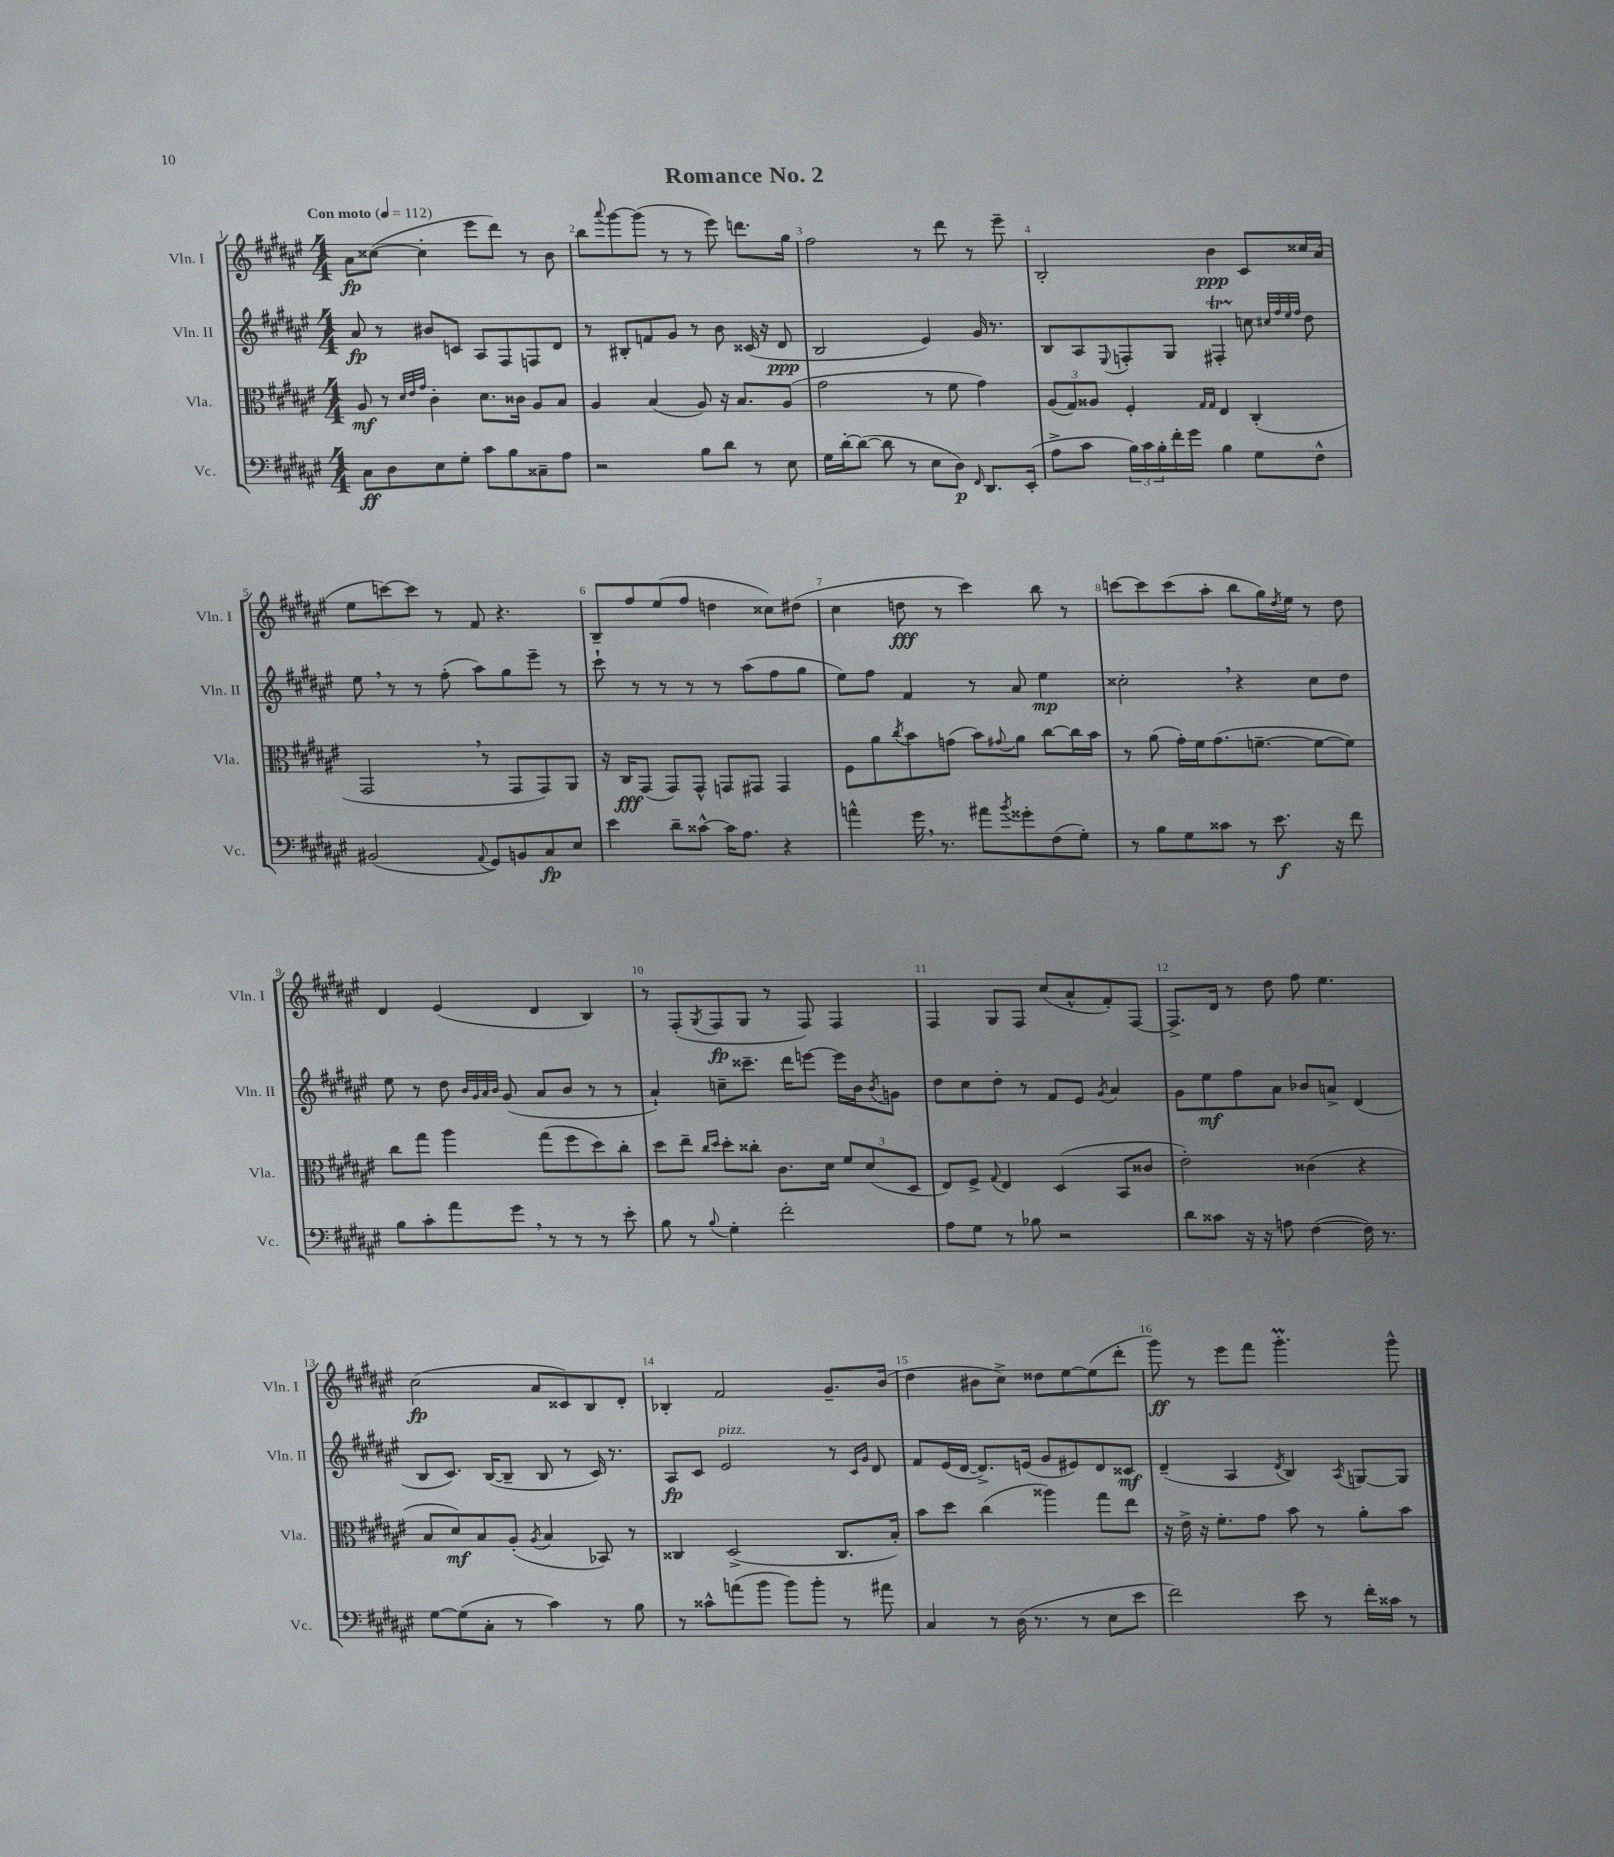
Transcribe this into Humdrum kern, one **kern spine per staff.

**kern	**kern	**kern	**kern
*staff4	*staff3	*staff2	*staff1
*clefF4	*clefC3	*clefG2	*clefG2
*k[f#c#g#d#a#e#]	*k[f#c#g#d#a#e#]	*k[f#c#g#d#a#e#]	*k[f#c#g#d#a#e#]
*M4/4	*M4/4	*M4/4	*M4/4
*MM112	*MM112	*MM112	*MM112
8C#	8A#	8a#	8a#
8D#	8r	8r	([8cc##
.	32qqd#	.	.
.	32qqe#	.	.
.	32qqg#	.	.
8E#	4c#'	8b#	4cc##']
8G#'	.	8c	.
8c#	8.d#	8A#	8eee#
8B	.	8F#	8ddd#)
.	16c##	.	.
8C##~	8A#	8F	8r
8A#	8B	8d#	8b
=	=	=	=
2r	4A#	8r	8bb
.	.	.	8qqaaa#
.	.	8B#'	[8ggg#
.	(4B	8f	(8ggg#]
.	.	8g#	8r
8B	8A#)	8r	8r
8d#	16r	8b	8eee#)
.	8.B	.	.
8r	.	(16c##	8.ddd
.	.	16r	.
8E#	(8A#	8d#	.
.	.	.	16gg#
=	=	=	=
16G#	2g#	2B	2ff#
[16d#'	.	.	.
(8d#_	.	.	.
8d#]	.	.	.
8r	.	.	.
8E#	8r	4e#)	8r
8D#)	8f#	.	8ddd#
16qqFF#	.	.	.
8.DD#	4g#)	16g#	8r
.	.	8.r	.
.	.	.	8eee#~
(16EE#'	.	.	.
=	=	=	=
8A#^	(12A#	8B	2B'
.	12G#)	.	.
8c#	.	8A#	.
.	12A##	.	.
.	.	8qqE#	.
24B)	4F#'	8F'	.
24c#	.	.	.
24B'	.	.	.
16f#'	.	8G#	.
16g#	.	.	.
.	16qqG#	.	.
.	16qqG#	.	.
4B	4E#	4F#'	4b
8G#	(4C#'	8cc	8c#
.	.	32qqcc#	.
.	.	32qqff#	.
.	.	32qqee#	.
.	.	32qqff#	.
8F#^^	.	8dd#	16cc##
.	.	.	(16a#
=	=	=	=
(2BB#	2GG#	8ee#	8ee#
.	.	8r	[8ccc)
.	.	8r	8ccc]
.	.	(8ff#'	8r
8qqAA#	.	.	.
8GG#)	8r	8aa#)	8f#
8BB	8GG#	8gg#	4.r
8C#	8GG#)	8eee#~	.
8E#	8AA#	8r	.
=	=	=	=
4e#	16r	8ccc#`	8B~
.	16C#	.	.
.	(8GG#	8r	8ff#
8d#~	8GG#)	8r	(8ee#
[8c##^^	8GG#^^	8r	8ff#
16c##]	8GG	8r	4dd
8.A#	.	.	.
.	8GG#	(8aa#	.
4r	4GG#	8ff#	8cc##)
.	.	8gg#	(8dd#
=	=	=	=
4a^^	8F#	8ee#)	4cc#
.	8a#	8ff#	.
.	8qcc#	.	.
16g#	8b	4f#	8dd
8.r	.	.	.
.	(8g	.	8r
8a#	8b)	8r	4ccc#)
8qb	8qqg#	.	.
8g##'	8a#	8a#	.
(8F#	[8cc#	4ee#	8bb
8G#')	16cc#]	.	8r
.	16b	.	.
=	=	=	=
8r	8r	2cc##'	[8ccc
8B	(8a#	.	8ccc]
8G#	16g#')	.	(8ccc
.	16f#	.	.
8c##	(8.g#	.	8aa#'
8r	.	4r	8bb
.	[8.f~	.	.
8.e#	.	.	16gg#)
.	.	.	8qdd#
.	.	.	16ee#
.	8f_	8cc##	8r
16r	.	.	.
8f#	8f])	8dd#	8dd#
=	=	=	=
8B	8cc#	8ee#	4d#
8c#'	8gg#	8r	.
8a#	4aa#	8dd#	(4e#
.	.	32qqb	.
.	.	32qqg#	.
.	.	32qqa#	.
.	.	32qqb	.
8g#	.	(8g#	.
8r	(8gg#	8a#	4d#
8r	8ff#	8b	.
8r	8dd#)	8r	4B)
8e#'	8cc#'	8r	.
=	=	=	=
8B	8dd#	4a#`)	8r
8r	8ee#~	.	(8F#'
.	16qqcc#	.	.
8qqB	16qqdd#	.	8qG#
4G#'	8dd#'	8cc~	8F#
.	8cc##'	8.ccc##~	8G#
2f#'	8.c#	.	8r
.	.	16ddd#	.
.	.	[8eee	8F#)
.	16d#	.	.
.	12f#	16eee]	4F#
.	.	16b	.
.	(12d#	.	.
.	.	8qb	.
.	.	8g	.
.	12D#	.	.
=	=	=	=
8A#	8E#)	8dd#	4F#
8G#	8F#^	8cc#	.
.	8qqG#	.	.
8r	4E#	8dd#'	8G#
8B-	.	8r	8F#
2r	(4D#	8f#	(8cc#
.	.	8e#	8a#^^
.	.	8qg#	.
.	8BB	4a#	8f#')
.	8c##	.	[8F#
=	=	=	=
8d#	2e#')	8g#	8.F#^]
8c##	.	8ee#	.
.	.	.	16d#
16r	.	8ff#	8r
16r	.	.	.
8A	.	8a#	8dd#
([4F#	(4c##	8b-	8ff#
.	.	8a^	4.ee#
16F#])	4r	(4d#	.
8.r	.	.	.
=	=	=	=
[8G#	8B	8B	(2cc#
(8G#]	8d#)	8.c#)	.
8C#'	8B	.	.
.	.	([16B	.
8r	(8A#'	8B~]	.
.	8qA#	.	.
4c#)	4B	8B	8a#
.	.	8r	8c##)
8r	8BB-)	16c#)	8B
.	.	8.r	.
8B	8r	.	8d#'
=	=	=	=
8r	4C##	8A#	4B-'
8c##^^	.	8c#	.
(8a	(2D#^	2e#	2f#
8b	.	.	.
8b)	.	.	.
8b'	.	.	.
8r	8.C##	8r	8.g#~
.	.	16qqc#	.
.	.	16qqg#	.
8a#	.	8d#	.
.	16B')	.	(16b
=	=	=	=
4C#	8b	8f#	4dd#
.	8dd#	(16e#	.
.	.	[16d#	.
8r	(4cc#	8.d#^])	8b#
(16D#	.	.	8cc#^)
8.r	.	(16e	.
.	4aa##)	8g#	8dd##
8r	.	8e#)	[8ee#
8E#	8gg#	8d#	(8ee#]
8e#	8ee#	8c##	8ddd#'
=	=	=	=
2f#)	16r	(4d#~	8ggg#)
.	16e#^	.	.
.	16r	.	8r
.	8.f#'	.	.
.	.	4A#	8eee#
.	8g#	.	8fff#
.	.	8qd#	.
8e#	8b	4B)	4.ggg#'
8r	8r	.	.
.	.	8qA#	.
16f#'	8a#'	[8G	.
16c##	.	.	.
8r	8b	8G]	8ggg#^^
==	==	==	==
*-	*-	*-	*-
